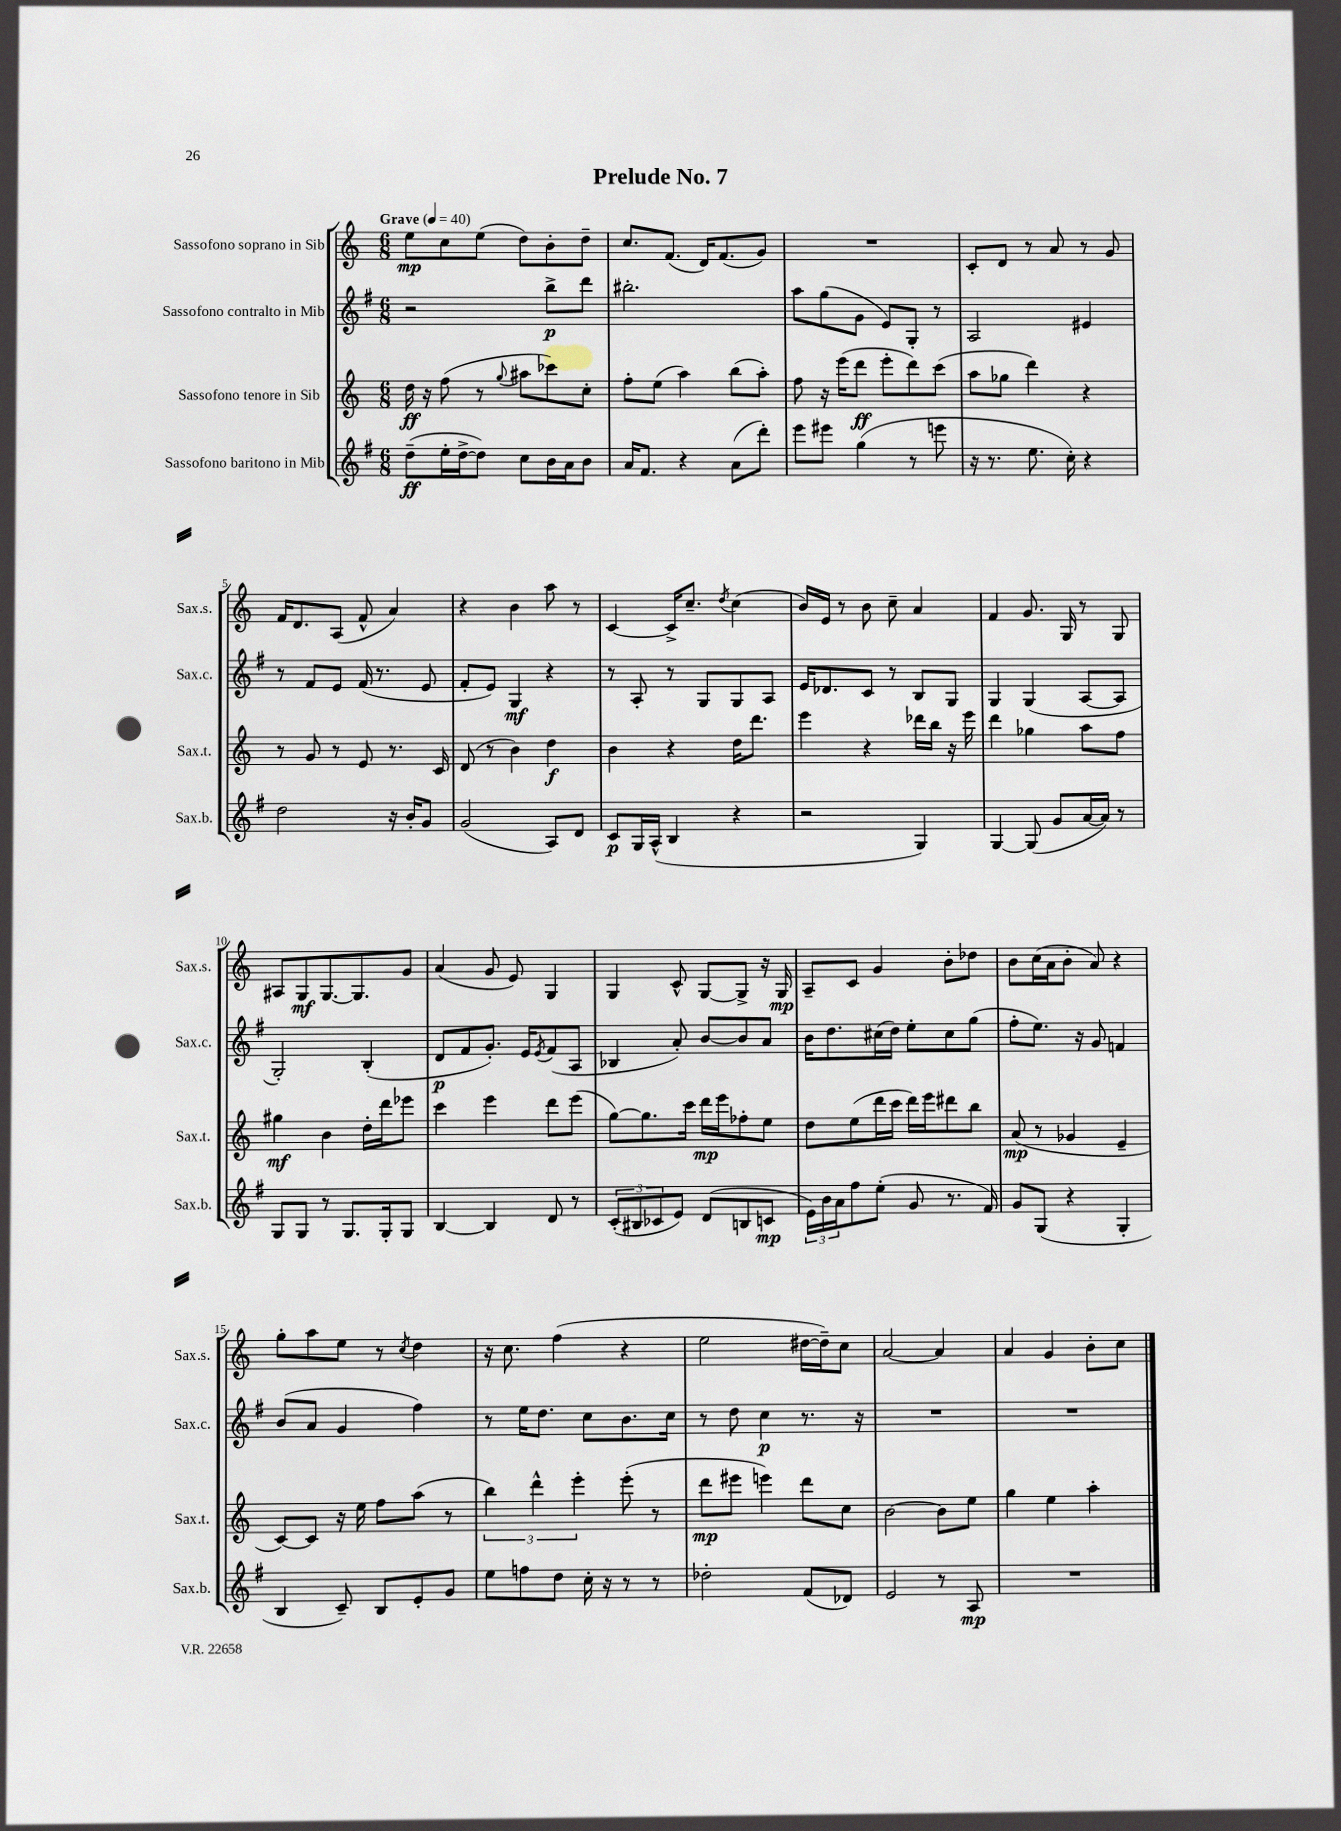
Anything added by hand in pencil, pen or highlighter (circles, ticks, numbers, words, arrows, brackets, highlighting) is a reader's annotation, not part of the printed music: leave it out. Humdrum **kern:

**kern	**kern	**kern	**kern
*staff4	*staff3	*staff2	*staff1
*clefG2	*clefG2	*clefG2	*clefG2
*k[f#]	*k[]	*k[f#]	*k[]
*M6/8	*M6/8	*M6/8	*M6/8
*MM40	*MM40	*MM40	*MM40
(8dd~\L	16dd\	2r	8ee\L
.	16r	.	.
16ee'\L	(8ff\	.	8cc\
[16dd^\J	.	.	.
8dd\]J)	8r	.	(8ee\J
.	8qqgg/	.	.
8cc\L	8aa#\L	.	8dd\L)
16b\L	8ccc-\)	8bb^\L	8b'\
16a\J	.	.	.
8b\J	8cc'\J	8ddd\J	8dd~\J
=	=	=	=
16a/LK	8ff'\L	2.bb#'\	8.cc/L
8.f#/J	.	.	.
.	(8ee\J	.	.
.	.	.	(8.f/J
4r	4aa\)	.	.
.	.	.	16d/LK)
.	.	.	(8.f/
(8a\L	(8bb\L	.	.
8ddd'\J)	8aa'\J)	.	8g/J)
=	=	=	=
8eee\L	8ff\	8aa\L	2.r
8eee#\J	16r	(8gg\	.
.	(16eee\LK	.	.
(4gg\	8ddd\J	8g\J	.
.	8eee'\L	8e/L)	.
8r	8ddd\)	8G'/J	.
8eee\	(8ccc\J	8r	.
=	=	=	=
16r	8aa\L	2A/	8c'/L
8.r	.	.	.
.	8gg-\J	.	8d/J
8.ee\	4ddd\)	.	8r
.	.	.	8a/
16cc'\)	.	.	.
4r	4r	4e#/	8r
.	.	.	8g/
=	=	=	=
2dd\	8r	8r	16f/LK
.	.	.	8.d/
.	8g/	8f#/L	.
.	8r	8e/J	(8A/J
.	8e/	(16f#/	8f^^/
.	.	8.r	.
16r	8.r	.	4a/)
16b'/LK	.	.	.
8g/J	.	8e/	.
.	16c/	.	.
=	=	=	=
(2g/	(8d/	8f#'/L	4r
.	8r	8e/J)	.
.	4b\)	4G/	4b\
8A/L)	4dd\	4r	8aa\
8d/J	.	.	8r
=	=	=	=
8c/L	4b\	8r	[4c/
16G/L	.	8A'/	.
(16A^^/JJ	.	.	.
4B/	4r	8r	16c^/]LK
.	.	.	8.cc~/J
.	.	8G/L	.
.	.	.	8qdd/
4r	16dd\LK	8G/	(4cc\
.	8.ddd\J	.	.
.	.	8A/J	.
=	=	=	=
2r	4eee\	16e/LK	16b/LL)
.	.	8.d-/	16e/JJ
.	.	.	8r
.	4r	8c/J	8b\
.	.	8r	8cc~\
4G/)	16ddd-\LL	8B/L	4a/
.	16bb\JJ	.	.
.	16r	8G/J	.
.	16eee\	.	.
=	=	=	=
[4G/	4ddd\	4G/	4f/
(8G/]	4gg-\	(4G/	8.g/
8g/L	.	.	.
.	.	.	16G/
[16a/L	8aa\L	[8A/L	8r
16a/]JJ)	.	.	.
8r	8ff\J	8A/]J	8G/
=	=	=	=
8G/L	4gg#\	2G'/)	8A#/L
8G/J	.	.	8G/
8r	4b\	.	[8.G/
8.G/L	.	.	.
.	.	.	8.G/]
.	16dd'\LL	(4B'/	.
16G'/k	16ddd\J	.	.
8G/J	8eee-\J	.	8g/J
=	=	=	=
[4B/	4ccc\	8d/L	(4a/
.	.	8f#/	.
4B/]	4eee\	8.g'/J)	8g/
.	.	.	8e/)
.	.	16e/LK	.
.	.	8qe/	.
8d/	8ddd\L	(8f#/	4G/
8r	(8eee\J	8A/J	.
=	=	=	=
(12c'/L	[8gg\L)	4B-/	4G/
12B#/	.	.	.
.	8.gg\]	.	.
12c-/	.	.	.
8e/J)	.	8a'/)	8c^^/
.	16ccc\Jk	.	.
(8d/L	16ddd\LL	[8b/L	[8G/L
.	16eee\J	.	.
8B/	8ff-'\	8b/]	8G^/]J
8c/J	8ee\J	8a/J	16r
.	.	.	16G/
=	=	=	=
24e\LL)	8dd\L	16b\LK	8A~/L
24b\	.	.	.
.	.	8.dd\	.
24a\J	.	.	.
8ff#\	(8ee\	.	8c/J
(8ee'\J	16ddd\L	(16cc#\L	4g/
.	16ccc\JJ	16dd\JJ)	.
8g/	16ddd\LL)	8ee'\L	.
.	16eee\J	.	.
8.r	8ddd#\	8cc#\	8b'\L
.	8bb\J	(8gg\J	8dd-\J
16f#/)	.	.	.
=	=	=	=
8g/L	(8a/	8ff#'\L	8b\L
(8G/J	8r	8.ee\J)	(16cc\L
.	.	.	16a\J
4r	4g-/	.	8b'\J
.	.	16r	.
.	.	8g/	8a/)
4G'/	4e~/	4f/	4r
=	=	=	=
4B/	[8c/L)	(8b/L	8gg'\L
.	8c/]J	8a/J	8aa\
8c~/)	16r	4g/	8ee\J
.	16ee\	.	.
8B/L	8ff\L	.	8r
.	.	.	8qcc/
8e'/	(8aa\J	4ff#\)	4dd\
8g/J	8r	.	.
=	=	=	=
8ee\L	6bb\)	8r	16r
.	.	.	8.cc\
8ff\	.	16ee\LK	.
.	6ddd^^\	.	.
.	.	8.dd\J	.
8dd\J	.	.	(4ff\
.	6eee'\	.	.
16cc'\	.	8cc\L	.
16r	.	.	.
8r	(8eee'\	8.b\	4r
8r	8r	.	.
.	.	16cc\Jk	.
=	=	=	=
2dd-'\	8ddd\L	8r	2ee\
.	8eee#\J	8dd\	.
.	4eee\)	4cc\	.
(8f#/L	8ddd\L	8.r	[16dd#\LL
.	.	.	16dd#~\]J)
8d-/J)	8cc\J	.	8cc\J
.	.	16r	.
=	=	=	=
2e/	[2b\	2.r	[2a/
8r	8b\]L	.	4a/]
8A/	8ee\J	.	.
=	=	=	=
2.r	4gg\	2.r	4a/
.	4ee\	.	4g/
.	4aa'\	.	8b'\L
.	.	.	8cc\J
==	==	==	==
*-	*-	*-	*-
